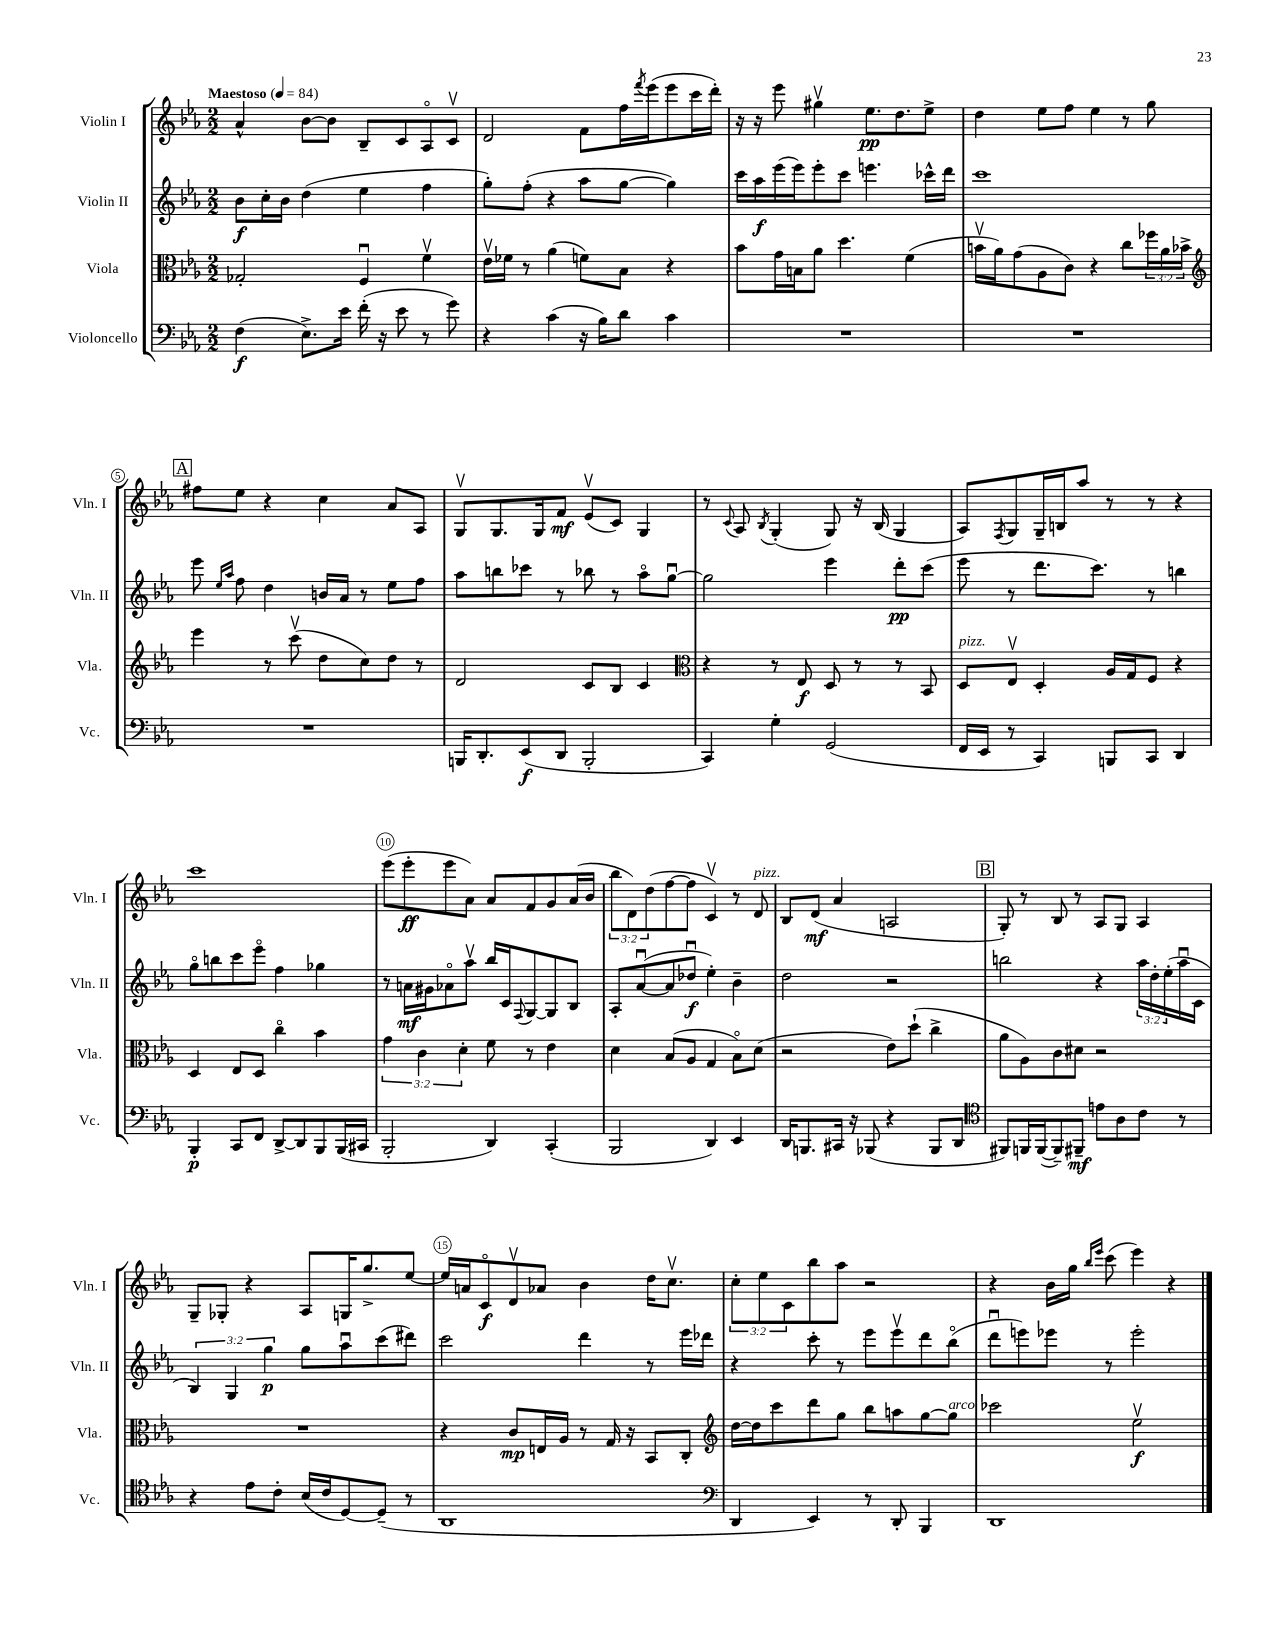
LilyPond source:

<<
\new StaffGroup <<
\new Staff = "s0" \with { instrumentName = "Violin I" shortInstrumentName = "Vln. I" } {
    \clef treble \key ees \major \numericTimeSignature \time 2/2 \override Staff.TupletNumber.text = #tuplet-number::calc-fraction-text \tempo "Maestoso" 4 = 84
    aes'4-^ bes'8~ bes'8 bes8-- c'8 aes8\flageolet c'8\upbow |
    d'2 f'8 f''16 \acciaccatura { f'''8 } ees'''16( ees'''8 c'''16 d'''16-.) |
    r16 r16 ees'''8 gis''4\upbow ees''8.\pp d''8. ees''8-> |
    d''4 ees''8 f''8 ees''4 r8 g''8 |
    \mark \markup { \box "A" } fis''8 ees''8 r4 c''4 aes'8 aes8 |
    g8\upbow g8. g16 f'8\mf ees'8\upbow( c'8) g4 |
    r8 \appoggiatura { c'8 } aes8 \acciaccatura { bes8 } g4-.( g8) r16 bes16( g4 |
    aes8) \acciaccatura { f8 } g8 g16-- b16 aes''8 r8 r8 r4 |
    c'''1 |
    ees'''8( ees'''8-.\ff ees'''8 aes'8) aes'8 f'8 g'8 aes'16( bes'16 |
    \tuplet 3/2 { bes''8 d'8) d''8( } f''8~ f''8 c'4\upbow) r8 d'8^\markup { \italic "pizz." } |
    bes8 d'8\mf( aes'4 a2 |
    \mark \markup { \box "B" } g8-.) r8 bes8 r8 aes8 g8 aes4 |
    g8-- ges8-. r4 aes8 g16 g''8.-> ees''8~ |
    ees''16 a'16 c'8\flageolet\f d'8\upbow aes'8 bes'4 d''16 c''8.\upbow |
    \tuplet 3/2 { c''8-. ees''8 c'8 } bes''8 aes''8 r2 |
    r4 bes'16 g''16 \grace { bes''16 ees'''16 } c'''8( ees'''4) r4 \bar "|." |
}
\new Staff = "s1" \with { instrumentName = "Violin II" shortInstrumentName = "Vln. II" } {
    \clef treble \key ees \major \numericTimeSignature \time 2/2 \override Staff.TupletNumber.text = #tuplet-number::calc-fraction-text
    bes'8\f c''16-. bes'16 d''4( ees''4 f''4 |
    g''8-.) f''8-.( r4 aes''8 g''8~ g''4) |
    c'''16 aes''16\f ees'''16( ees'''16) ees'''8-. c'''8 e'''4. ces'''16-^ d'''16 |
    c'''1 |
    \mark \markup { \box "A" } ees'''8 \grace { ees''16 aes''16 } f''8 d''4 b'16 aes'16 r8 ees''8 f''8 |
    aes''8 b''8 ces'''8 r8 bes''8 r8 aes''8\flageolet g''8~\downbow |
    g''2 ees'''4 d'''8-.\pp c'''8( |
    ees'''8 r8 d'''8. c'''8.) r8 b''4 |
    g''8\flageolet b''8 c'''8 ees'''8\flageolet f''4 ges''4 |
    r8 a'16\mf gis'16 aes'8\flageolet aes''8\upbow bes''16 c'16 \appoggiatura { f8 } g8~ g8 bes8 |
    aes8-. aes'8~\downbow( aes'8 des''8\downbow\f ees''4-.) bes'4-- |
    d''2 r2 |
    \mark \markup { \box "B" } b''2 r4 \tuplet 3/2 { aes''16 d''16-. ees''16-.( } aes''16\downbow c'16 |
    \tuplet 3/2 { bes4) g4 g''4\p } g''8 aes''8\downbow c'''8( dis'''8) |
    c'''2 d'''4 r8 ees'''16 des'''16 |
    r4 c'''8-. r8 ees'''8 ees'''8\upbow d'''8 bes''8\flageolet( |
    d'''8\downbow e'''8) ees'''8 r8 ees'''2-. \bar "|." |
}
\new Staff = "s2" \with { instrumentName = "Viola" shortInstrumentName = "Vla." } {
    \clef alto \key ees \major \numericTimeSignature \time 2/2 \override Staff.TupletNumber.text = #tuplet-number::calc-fraction-text
    ges2-. f4\downbow f'4\upbow |
    ees'16\upbow fes'16 r8 aes'4( f'8) bes8 r4 |
    bes'8 g'16 b16 aes'8 d''4. f'4( |
    b'16\upbow aes'16) g'8( aes8 c'8) r4 c''8 \tuplet 3/2 { fes''16 aes'16 bes'16-> } |
    \mark \markup { \box "A" } \clef treble ees'''4 r8 c'''8\upbow( d''8 c''8) d''8 r8 |
    d'2 c'8 bes8 c'4 |
    \clef alto r4 r8 ees8\f d8 r8 r8 bes,8 |
    d8^\markup { \italic "pizz." } ees8\upbow d4-. aes16 g16 f8 r4 |
    d4 ees8 d8 c''4\flageolet bes'4 |
    \tuplet 3/2 { g'4 c'4 d'4-. } f'8 r8 ees'4 |
    d'4 bes8( aes8 g4 bes8\flageolet) d'8( |
    r2 ees'8) d''8-!( c''4-> |
    \mark \markup { \box "B" } aes'8 aes8) c'8 dis'8 r2 |
    R1 |
    r4 c'8\mp e16 aes16 r8 g16 r16 bes,8 c8-. |
    \clef treble d''16~ d''16 c'''8 d'''8 g''8 bes''8 a''8 g''8~ g''8^\markup { \italic "arco" } |
    ces'''2 ees''2\upbow\f \bar "|." |
}
\new Staff = "s3" \with { instrumentName = "Violoncello" shortInstrumentName = "Vc." } {
    \clef bass \key ees \major \numericTimeSignature \time 2/2
    f4\f( ees8.->) ees'16 f'16-.( r16 ees'8 r8 g'8) |
    r4 c'4( r16 bes16) d'8 c'4 |
    R1 |
    R1 |
    \mark \markup { \box "A" } R1 |
    b,,16 d,8.-. ees,8\f( d,8 b,,2-. |
    c,4) g4-. g,2( |
    f,16 ees,16 r8 c,4) b,,8 c,8 d,4 |
    bes,,4-.\p c,8 f,8 d,8~-> d,8 bes,,8 bes,,16( cis,16 |
    bes,,2-. d,4) c,4-.( |
    bes,,2 d,4) ees,4 |
    d,16 b,,8. cis,16 r16 bes,,8( r4 bes,,8 d,8 |
    \mark \markup { \box "B" } \clef tenor fis,8) f,16 f,16~( f,8--) fis,8--\mf e'8 aes8 c'8 r8 |
    r4 ees'8 c'8-. bes16( c'16 d8~) d8--( r8 |
    aes,1 |
    \clef bass d,4 ees,4) r8 d,8-. bes,,4 |
    d,1 \bar "|." |
}
>>
>>
\layout { \context { \Score \override BarNumber.break-visibility = ##(#f #t #t) barNumberVisibility = #(every-nth-bar-number-visible 5) \override BarNumber.stencil = #(make-stencil-circler 0.1 0.3 ly:text-interface::print) } }
